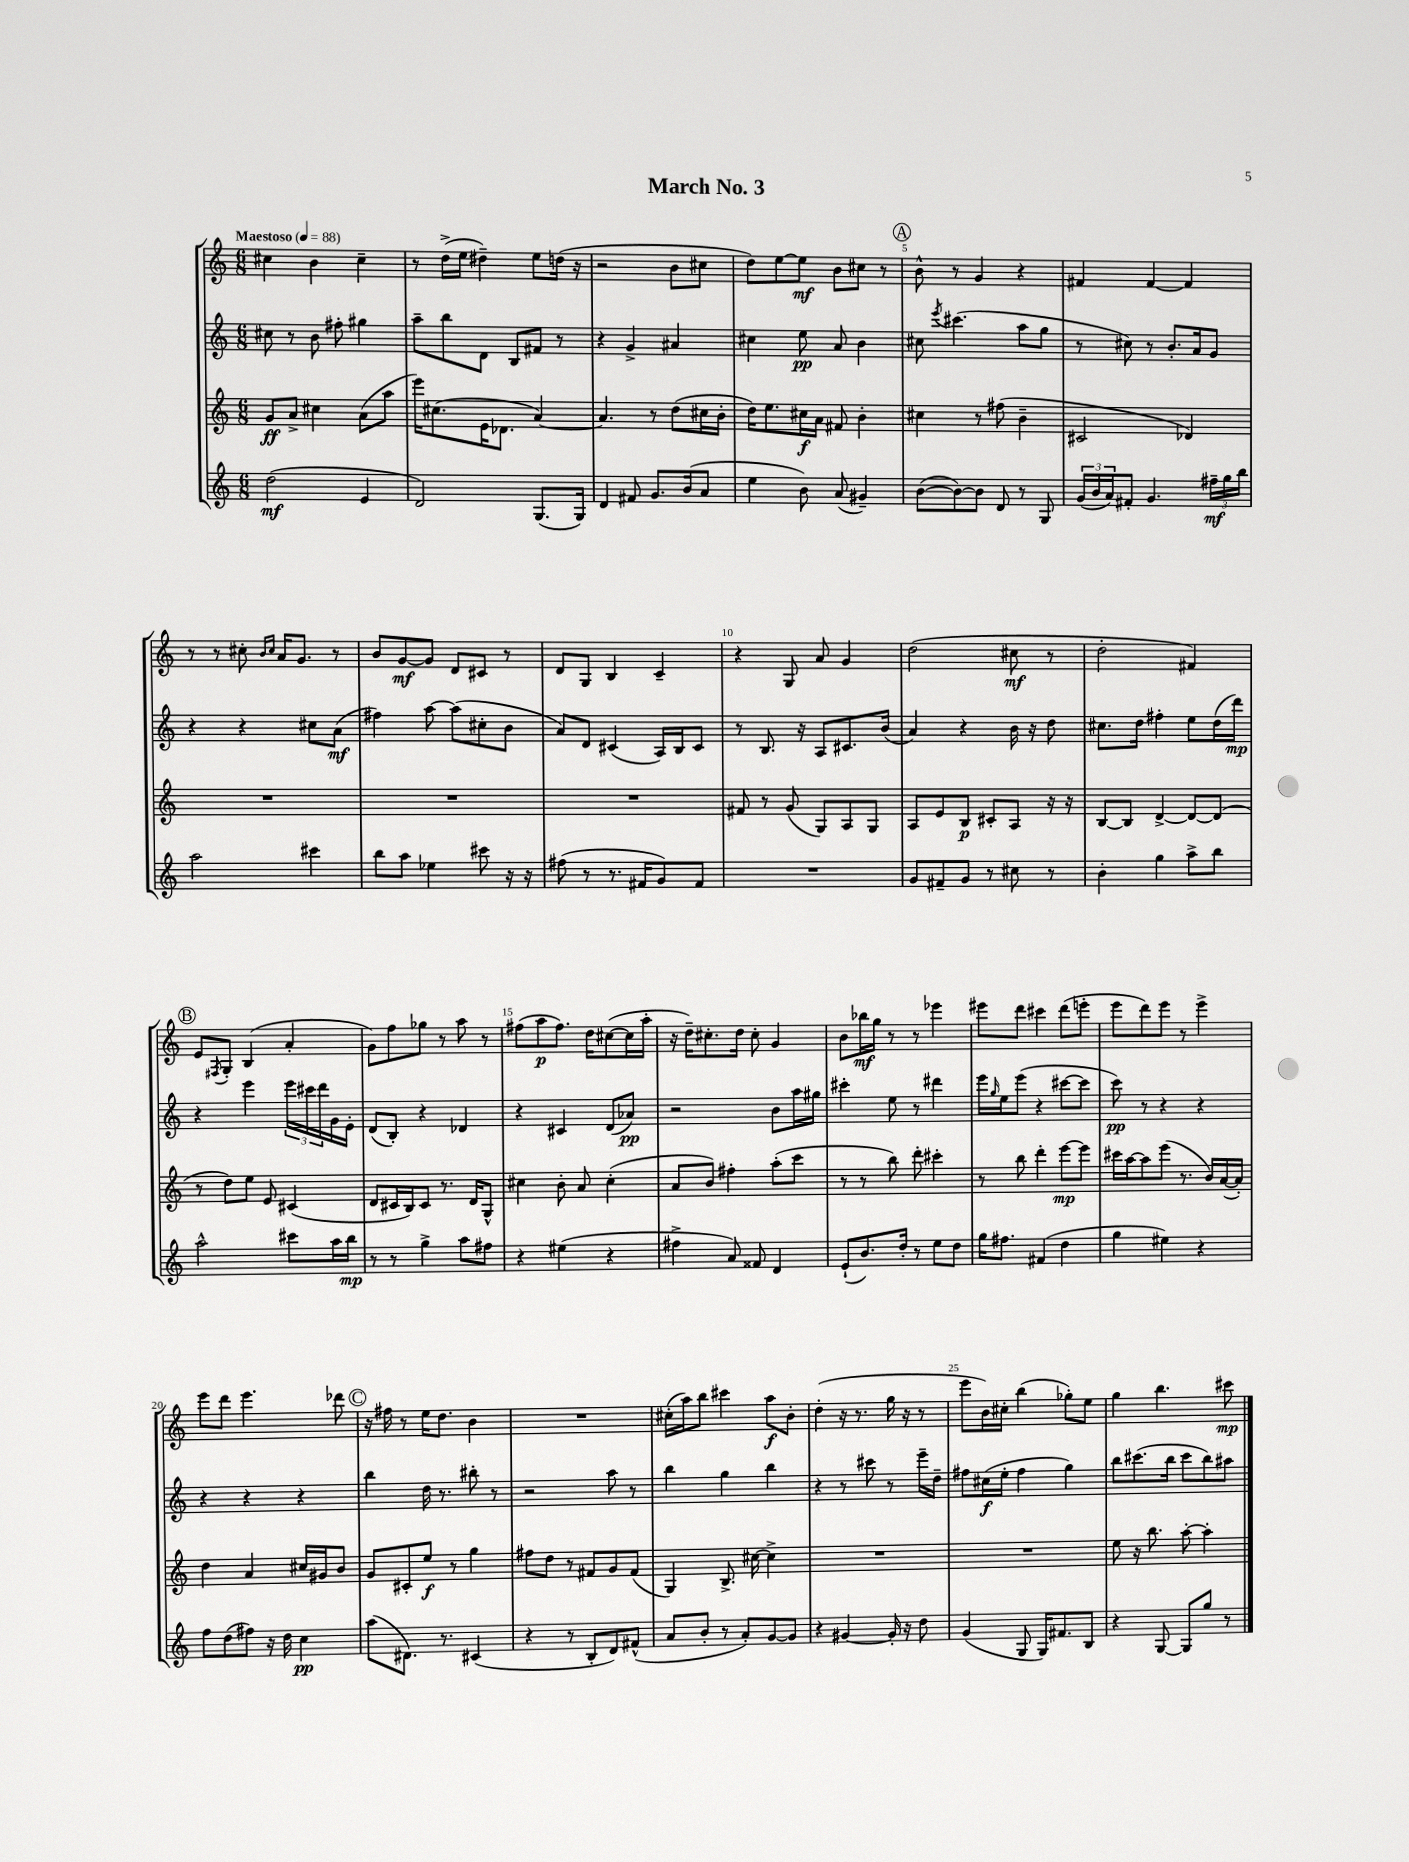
\header { title = "March No. 3" }
<<
\new StaffGroup <<
\new Staff = "s0" {
    \clef treble \key c \major \numericTimeSignature \time 6/8 \tempo "Maestoso" 4 = 88
    cis''4 b'4 cis''4-- |
    r8 d''16->( e''16 dis''4--) e''8 d''16( r16 |
    r2 b'8 cis''8 |
    d''8) e''8~ e''8\mf b'8 cis''8 r8 |
    \mark \markup { \circle "A" } b'8-^ r8 g'4 r4 |
    fis'4 fis'4~ fis'4 |
    r8 r8 cis''8-. \grace { b'16 cis''16 } a'16 g'8. r8 |
    b'8 g'8~\mf g'8 d'8 cis'8 r8 |
    d'8 g8 b4 c'4-- |
    r4 g8 a'8 g'4 |
    d''2( cis''8\mf r8 |
    d''2-. fis'4) |
    \mark \markup { \circle "B" } e'8 \acciaccatura { fis8 } g8-. b4( a'4-. |
    g'8) f''8 ges''8 r8 a''8 r8 |
    fis''8( a''8\p fis''8.) d''16 cis''8~( cis''16 a''16-. |
    r16 d''16--) cis''8.-. d''16 cis''8-. g'4 |
    b'8 bes''16\mf g''16 r8 r8 ees'''4 |
    eis'''8 d'''8 cis'''4 d'''8( e'''8-. |
    e'''8 d'''8) e'''8 r8 e'''4-> |
    e'''8 d'''8 e'''4. des'''8 |
    \mark \markup { \circle "C" } r16 fis''16 r8 e''16 d''8. b'4 |
    R2. |
    cis''16-.( a''16) b''8 cis'''4 a''8\f b'8-. |
    d''4-.( r16 r8. g''16 r16 r8 |
    e'''8 b'16) cis''16-. b''4( ges''8-.) e''8 |
    g''4 b''4. cis'''8\mp \bar "|." |
}
\new Staff = "s1" {
    \clef treble \key c \major \numericTimeSignature \time 6/8
    cis''8 r8 b'8 fis''8-. gis''4 |
    a''8-- b''8 d'8 b8 fis'8 r8 |
    r4 g'4-> ais'4 |
    cis''4 e''8\pp a'8 b'4 |
    \mark \markup { \circle "A" } cis''8 \acciaccatura { e'''8 } cis'''4.( a''8 g''8 |
    r8 cis''8) r8 b'8.-. a'16 g'8 |
    r4 r4 cis''8 a'8\mf( |
    fis''4) a''8~ a''8( cis''8-. b'8 |
    a'8) d'8 cis'4( a16) b16 cis'8 |
    r8 b8. r16 a8 cis'8. b'16( |
    a'4) r4 b'16 r16 d''8 |
    cis''8. d''16 fis''4-. e''8 d''16( d'''16\mp) |
    \mark \markup { \circle "B" } r4 e'''4 \tuplet 3/2 { e'''16 cis'''16 d'''16 } g'16 e'16-. |
    d'8( b8-.) r4 des'4 |
    r4 cis'4 d'8( aes'8\pp) |
    r2 b'8 a''16 gis''16 |
    cis'''4-. e''8 r8 dis'''4 |
    e'''16 \grace { g''16 } e''16 e'''8( r4 cis'''8~ cis'''8 |
    c'''8\pp) r8 r4 r4 |
    r4 r4 r4 |
    \mark \markup { \circle "C" } b''4 d''16 r8. bis''8-. r8 |
    r2 a''8 r8 |
    b''4 g''4 b''4 |
    r4 r8 cis'''8 r8 e'''16-- d''16-- |
    fis''8 cis''16\f( e''16-. fis''4 g''4) |
    b''8 cis'''8.( b''16 cis'''8 b''8) ais''8 \bar "|." |
}
\new Staff = "s2" {
    \clef treble \key c \major \numericTimeSignature \time 6/8
    g'8\ff a'8-> cis''4 a'8( a''8 |
    e'''16) cis''8.( e'16 des'8. a'4~) |
    a'4. r8 d''8( cis''16 b'16-. |
    d''16) e''8. cis''16\f a'16 fis'8 b'4-. |
    \mark \markup { \circle "A" } cis''4 r8 fis''8( b'4-- |
    cis'2 des'4) |
    R2. |
    R2. |
    R2. |
    fis'8 r8 g'8( g8) a8 g8 |
    a8 e'8 b8\p cis'8-. a8 r16 r16 |
    b8~ b8 d'4~-> d'8~ d'8( |
    \mark \markup { \circle "B" } r8 d''8) e''8 e'8 cis'4( |
    d'8 cis'16 b16) cis'8 r8. d'16 g8-^ |
    cis''4 b'8-. a'8 cis''4-.( |
    a'8 b'8) fis''4-. a''8-.( c'''8 |
    r8 r8 b''8) d'''8-. cis'''4-. |
    r8 b''8 d'''4-. e'''8~\mp e'''8 |
    cis'''16 a''16~ a''8 e'''8( r8. b'16) a'16~( a'16-.) |
    d''4 a'4 cis''16 gis'16 b'8 |
    \mark \markup { \circle "C" } g'8 cis'8-. e''8\f r8 g''4 |
    fis''8 d''8 r8 fis'8 g'8 fis'8( |
    g4) b8.-> cis''16~ cis''4-> |
    R2. |
    R2. |
    e''8 r16 b''8. a''8~-. a''4-. \bar "|." |
}
\new Staff = "s3" {
    \clef treble \key c \major \numericTimeSignature \time 6/8
    d''2\mf( e'4 |
    d'2) g8.( g16) |
    d'4 fis'8 g'8. b'16( a'8 |
    e''4 b'8) a'8( gis'4--) |
    \mark \markup { \circle "A" } b'8~( b'8~) b'8 d'8 r8 g8 |
    \tuplet 3/2 { g'16( b'16 a'16) } fis'8-. g'4. \tuplet 3/2 { fis''16--\mf g''16 b''16 } |
    a''2 cis'''4 |
    b''8 a''8 ees''4 cis'''8 r16 r16 |
    fis''8( r8 r8. fis'16 g'8) fis'8 |
    R2. |
    g'8 fis'8-- g'8 r8 cis''8 r8 |
    b'4-. g''4 a''8-> b''8 |
    \mark \markup { \circle "B" } a''2-^ cis'''8 a''16 b''16\mp |
    r8 r8 g''4-> a''8 fis''8 |
    r4 eis''4( r4 |
    fis''4-> a'8) fisis'8 d'4 |
    e'8-!( b'8.) d''16-. r8 e''8 d''8 |
    g''16 fis''8. fis'4( d''4 |
    g''4 eis''4) r4 |
    f''8 d''8( fis''8) r16 d''16 c''4\pp |
    \mark \markup { \circle "C" } a''8( dis'8.) r8. cis'4( |
    r4 r8 b8-. d'8) fis'8-^( |
    a'8 b'8-. r8 a'8-.) g'8~ g'8 |
    r4 gis'4~ gis'16-. r16 d''8 |
    g'4( g8 g16) fis'8. b8 |
    r4 g8~ g8 g''8 r8 \bar "|." |
}
>>
>>
\layout { \context { \Score \override BarNumber.break-visibility = ##(#f #t #t) barNumberVisibility = #(every-nth-bar-number-visible 5) } }
